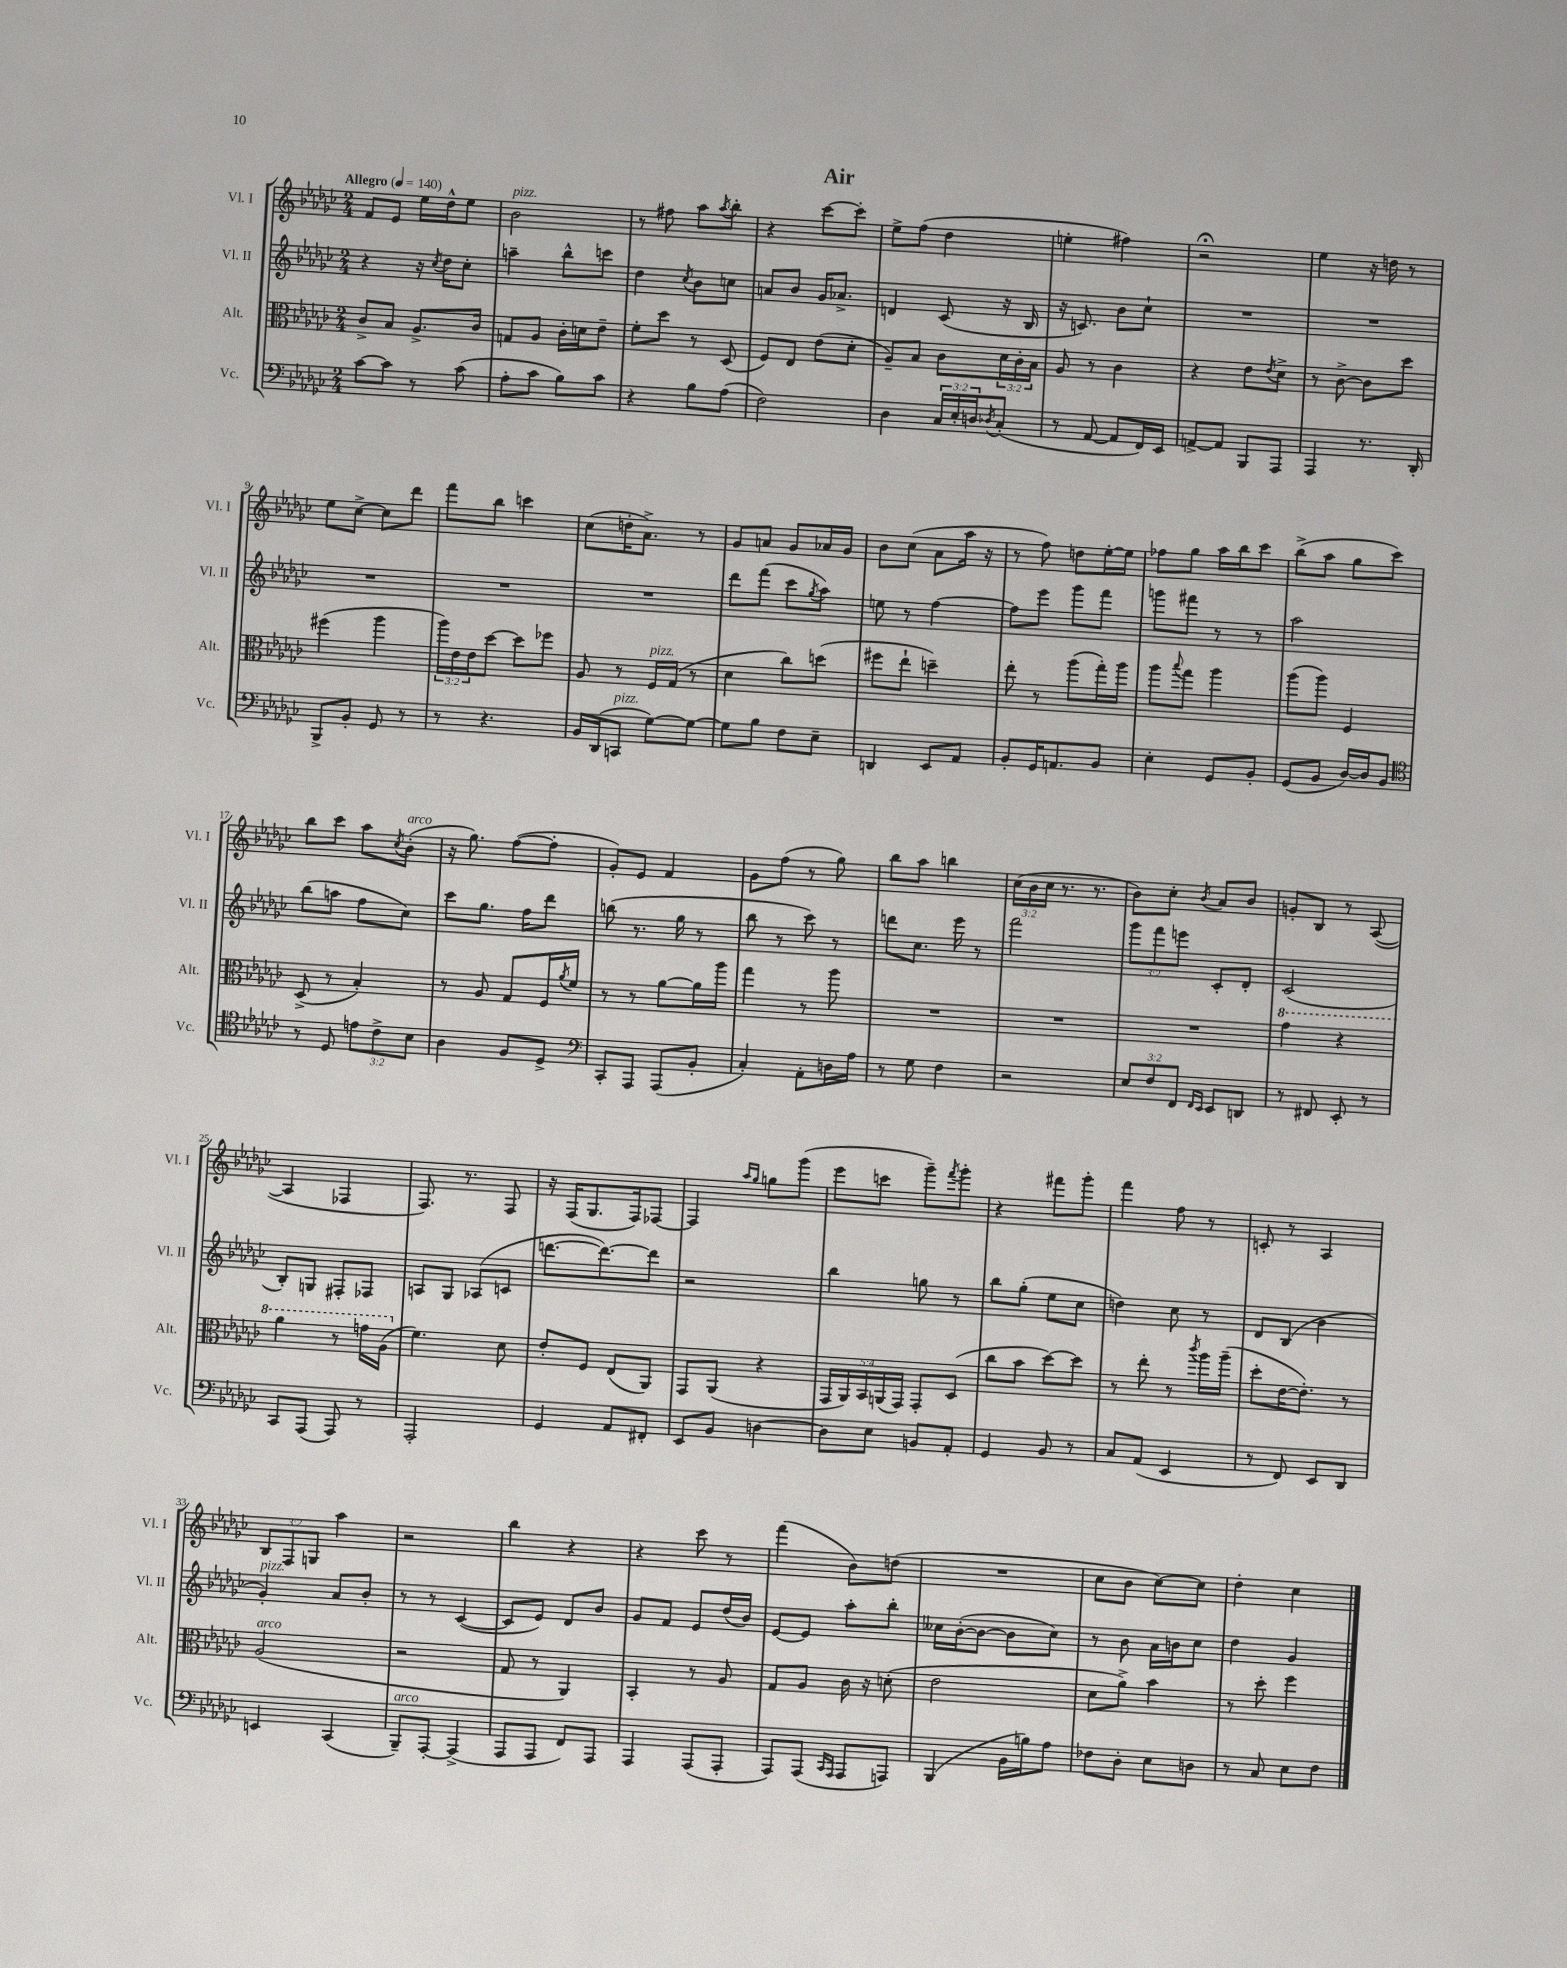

**kern	**kern	**kern	**kern
*staff4	*staff3	*staff2	*staff1
*clefF4	*clefC3	*clefG2	*clefG2
*k[b-e-a-d-g-c-]	*k[b-e-a-d-g-c-]	*k[b-e-a-d-g-c-]	*k[b-e-a-d-g-c-]
*M2/4	*M2/4	*M2/4	*M2/4
*MM140	*MM140	*MM140	*MM140
[8c-	8c-^	4r	8f
8c-]	8B-	.	8e-
8r	8.A-^	16r	16ee-
.	.	8qcc-	.
.	.	16dd-	16dd-^^
(8c-	.	8cc-'	8ee-
.	16c-	.	.
=	=	=	=
8A-'	8G	4aa~	2b-
8c-	8A-	.	.
8B-)	16c-'	8bb-^^	.
.	16d	.	.
8c-	8e-~	8ccc	.
=	=	=	=
4r	8f'	4dd-	8r
.	8dd-	.	8ff#
.	.	8qcc-	.
8B-	8r	8b-	8aa-
.	.	.	8qaa-
(8A-	(8D-	8cc	8bb-'
=	=	=	=
2F)	8F)	8a	4r
.	8E-	8b-	.
.	(8e-	16g-	[8ccc-
.	.	8.a-^	.
.	8d-'	.	8ccc-']
=	=	=	=
4D-	8A-~)	4d	8ee-^
.	8B-	.	(8ff
24C-	8c-	(8c-	4dd-
24E-'	.	.	.
24D	.	.	.
8qD-	.	.	.
(8C-'	24d-	16r	.
.	24c-'	.	.
.	.	16B-	.
.	24B-	.	.
=	=	=	=
8r	8A-	16r	4ee'
.	.	8.c)	.
[8AA-	8r	.	.
8AA-]	4c-	8b-	4ff#)
16FF)	.	8cc-`	.
16EE-	.	.	.
=	=	=	=
[8AA^	4r	2r	2r;
8AA]	.	.	.
8BBB-	8e-	.	.
.	8qe-	.	.
8AAA-	8d-^	.	.
=	=	=	=
4AAA-	8r	2r	4ee-
.	[8c-^	.	.
8.r	8c-]	.	16r
.	.	.	16dd
.	8dd-	.	8r
16DD-'	.	.	.
=	=	=	=
8BBB-^	(4ff#	2r	8ee-
8BB-'	.	.	[8cc-^
8GG-	4aa-	.	8cc-]
8r	.	.	8ddd-
=	=	=	=
8r	24aa-)	2r	8fff
.	24e-	.	.
.	24e-	.	.
4.r	[8dd-	.	8bb-
.	8dd-]	.	4ccc
.	8ff-	.	.
=	=	=	=
16BB-	8A-	2r	(8cc-
(16DD-	.	.	.
8CC	8r	.	16dd'
.	.	.	8.a-^)
[8G-)	16F	.	.
.	(16G-	.	.
8G-_	8r	.	8r
=	=	=	=
8G-]	4d-	8ddd-	8g-
8B-	.	(8fff	8a
8F	8cc-)	8ccc-	8g-
.	.	8qgg-	.
8E-~	(8dd	8aa-)	16a-
.	.	.	16g-
=	=	=	=
4DD	8ff#	8ee	8b-
.	8ee-`	8r	(8cc-
8EE-	4dd~)	[4ff	8a-
8AA-	.	.	16aa-
.	.	.	16r
=	=	=	=
8BB-'	8ee-'	8ff]	8r
16GG-	8r	8eee-	8ff)
8.AA	.	.	.
.	(8aa-	8ggg-	8dd
8BB-	16gg-')	8fff	[16ee-'
.	16aa-	.	16ee-]
=	=	=	=
4E-'	8aa-	8ggg	8ff-
.	8qqbb-	.	.
.	8gg-	8fff#	8gg-
8GG-	4aa-	8r	16aa-
.	.	.	16bb-
8BB-'	.	8r	8ccc-
=	=	=	=
(8GG-	(8aa-	2aa-	(8bb-^
8BB-	8aa-)	.	8aa-
[16D-)	4F	.	8gg-
16D-]	.	.	.
8BB-	.	.	8ccc-)
=	=	=	=
*clefC4	*	*	*
8r	(8D-^	(8bb-	8bb-
8D-	8r	8aa	8ccc-
12e	4B-')	8ff	8aa-
12c-^	.	.	.
.	.	.	8qcc-
.	.	8cc-)	(8b-'
12B-	.	.	.
=	=	=	=
4A-	8r	8ccc-	16r
.	.	.	8.gg-)
.	8A-	8.gg-	.
8F	8G-	.	([8ff
.	.	16ff	.
8D-^	16F	8ddd-	8ff']
.	8qa-	.	.
.	16f	.	.
=	=	=	=
*clefF4	*	*	*
8CC-'	8r	(8bb	8g-')
8AAA-	8r	8.r	8e-
(8AAA-	[8a-	.	4f
.	.	16gg-	.
8BB-'	16a-]	8r	.
.	16aa-	.	.
=	=	=	=
4C-')	4gg-	8bb-	8g-
.	.	8r	(8ff
8AA-'	8r	8ccc-)	8r
16D	8aa-	8r	8gg-)
16A-	.	.	.
=	=	=	=
8r	2r	8ddd	8bb-
8G-	.	8.cc-	8aa-
4F	.	.	4bb
.	.	16eee-	.
.	.	8r	.
=	=	=	=
2r	2r	2fff	(24cc-
.	.	.	24b-
.	.	.	24cc-
.	.	.	8.r
.	.	.	8.r
=	=	=	=
12E-	2r	12ggg-	8b-)
12F	.	12fff	.
.	.	.	8cc-'
12FF	.	12eee	.
16qqFF	.	.	.
16qqEE-	.	.	8qb-
8EE-	.	8c-'	8a-
8DD	.	8d-'	8b-
=	=	=	=
8r	4gg-	(2c-	8g'
8FF#	.	.	8B-
8EE-'	4r	.	8r
8r	.	.	([8A-
=	=	=	=
8CC-	4aa-	8B-')	4A-]
(8AAA-	.	8G	.
8AAA-)	8r	8F#'	4F-
8r	16gg	8F-	.
.	(16a-	.	.
=	=	=	=
2AAA-'	4.f)	8A	8.F)
.	.	8G-	.
.	.	.	8.r
.	.	(8A-	.
.	8d-	8c	8F
=	=	=	=
4GG-	8e-'	[8.ddd	16r
.	.	.	(16F
.	8F	.	8.G-
.	.	8.ddd_)	.
8AA-	(8E-	.	.
.	.	.	16F)
8FF#'	8AA-)	8ddd]	[8F-
=	=	=	=
8EE-	8GG-	2r	4F-]
8BB-	(8AA-	.	.
.	.	.	16qqaa-
.	.	.	16qqgg-
[4D	4r	.	8gg
.	.	.	(8ggg-
=	=	=	=
8D]	20GG-	4bb-	8eee-
.	20AA-)	.	.
.	20BB-	.	.
8E-	.	.	8ccc
.	(20AA	.	.
.	20GG-)	.	.
8BB	8GG-'	8gg	8ggg-~)
.	.	.	8qfff
8AA-'	(8D-	8r	8ggg-'
=	=	=	=
4GG-	8cc-	8bb-	4r
.	8b-	(8gg-'	.
8BB-	[8dd-)	8ee-	8fff#
8r	8dd-]	8cc-	8ggg-'
=	=	=	=
8C-	8r	4dd)	4fff
(8AA-	8ee-'	.	.
4EE-	8r	8cc-	8ff
.	8qccc-	.	.
.	16aa-	8r	8r
.	(16aa-~	.	.
=	=	=	=
8r	8dd-'	8d-	8c'
8FF)	[16e-	(8B-	8r
.	8.e-'])	.	.
8EE-	.	4b-	4A-
8DD-	8r	.	.
=	=	=	=
4EE	(2A-	4g-')	12B-
.	.	.	12F
.	.	.	12G
(4CC-	.	8a-	4aa-
.	.	8b-'	.
=	=	=	=
8BBB-~)	2r	8r	2r
[8AAA-'	.	8r	.
(4AAA-^]	.	([4c-	.
=	=	=	=
8AAA-	8G-	8c-]	4bb-
8AAA-	8r	8e-)	.
8FF)	4AA-)	8d-	4r
8AAA-	.	8b-	.
=	=	=	=
4AAA-	4BB-'	8g-	4r
.	.	8f	.
(8AAA-	8r	8e-	8ccc-
8AAA-'	8A-	(16dd-	8r
.	.	16b-)	.
=	=	=	=
8AAA-)	8G-	[8e-	(4fff
(8AAA-	8A-	8e-]	.
16qqCC-	.	.	.
16qqAAA-	.	.	.
8AAA-	16c-	8aa-'	8b-)
.	16r	.	.
8AAA)	(8d'	8bb-'	(8dd
=	=	=	=
(4BBB-	2e-	16cc--	2r
.	.	([16b-'	.
.	.	8b-_	.
16BB-	.	8b-]	.
16B)	.	.	.
8A-	.	8cc--)	.
=	=	=	=
8F-	8d-	8r	8cc-
8D-'	8a-^)	8b-	8b-
8E-	4b-	16a-	[8cc-)
.	.	16b	.
8D	.	8cc-	8cc-]
=	=	=	=
8r	8r	4dd-	4dd-'
8C-	8dd-'	.	.
8E-	4ff	4g-	4cc-
8F	.	.	.
==	==	==	==
*-	*-	*-	*-
